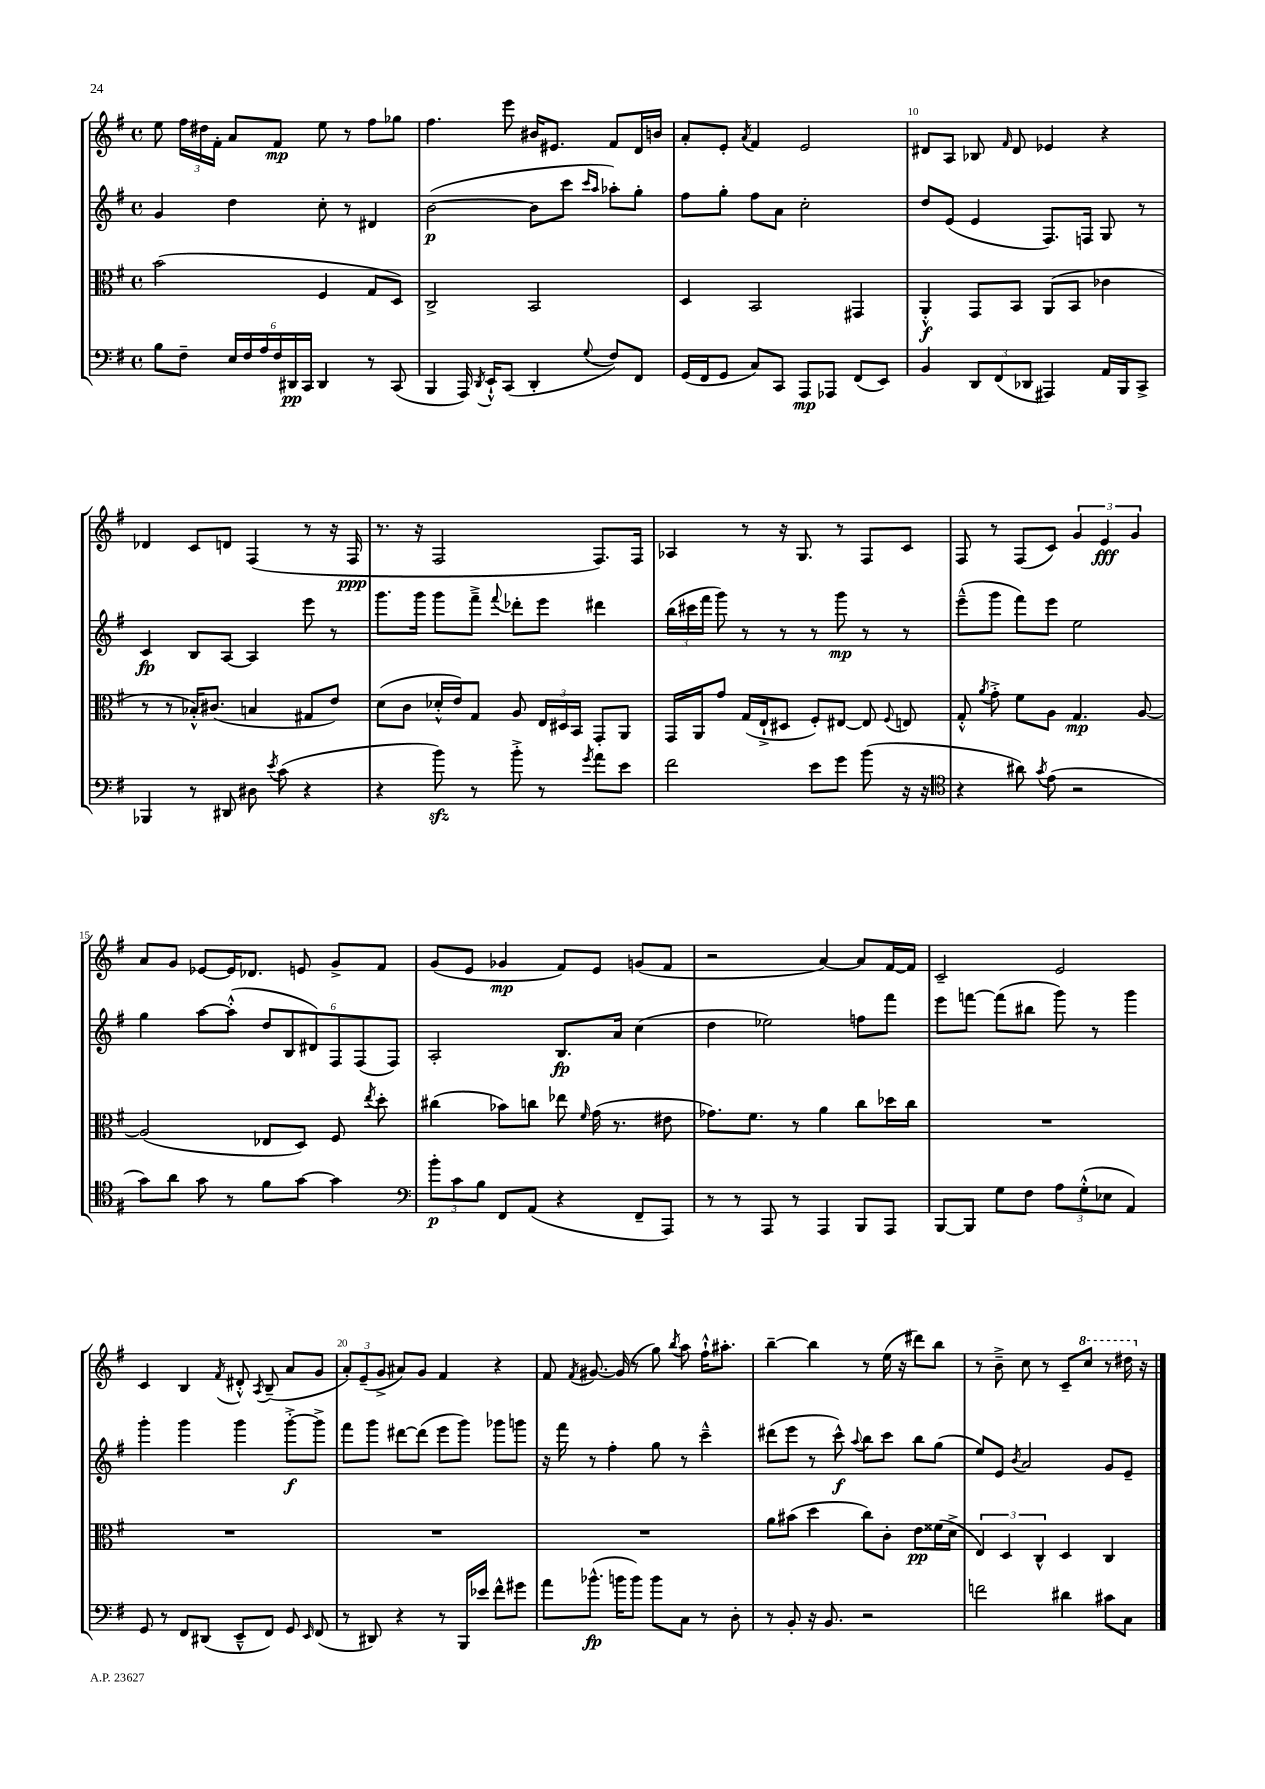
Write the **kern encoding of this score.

**kern	**kern	**kern	**kern
*staff4	*staff3	*staff2	*staff1
*clefF4	*clefC3	*clefG2	*clefG2
*k[f#]	*k[f#]	*k[f#]	*k[f#]
*M4/4	*M4/4	*M4/4	*M4/4
*met(c)	*met(c)	*met(c)	*met(c)
8B\L	(2b\	4g/	8ee\
8F#~\J	.	.	24ff#\LL
.	.	.	24dd#\
.	.	.	24f#'\JJ
24E/LL	.	4dd\	8a/L
24F#/	.	.	.
24A/	.	.	.
24F#/	.	.	8f#/J
24DD#/	.	.	.
24CC/JJ	.	.	.
4DD#/	4F#/	8cc'\	8ee\
.	.	8r	8r
8r	8G/L	4d#/	8ff#\L
(8CC/	8D/J)	.	8gg-\J
=	=	=	=
4BBB/	2C^/	([2b\	4.ff#\
16AAA/)	.	.	.
8qDD/	.	.	.
16EE`^^/LK	.	.	.
(8CC/J	.	.	8eee\
4DD'/	2BB/	8b\]L	16b#/LK
.	.	.	8.e#/J
.	.	8ccc\J	.
.	.	16qqccc/LL	.
8qqG/	.	16qqaa/JJ	.
8F#/L)	.	8aa-'\L)	8f#/L
8FF#/J	.	8gg'\J	16d/L
.	.	.	16b/JJ
=	=	=	=
(16GG/LL	4D/	8ff#\L	8a'/L
16FF#/J	.	.	.
8GG/J	.	8gg'\J	8e'/J
.	.	.	8qa/
8C/L)	2BB/	8ff#\L	4f#/
8CC/J	.	8a\J	.
8AAA/L	.	2cc'\	2e/
8AAA-/J	.	.	.
(8FF#/L	4GG#/	.	.
8EE/J)	.	.	.
=	=	=	=
4BB/	4AA'^^/	8dd/L	8d#/L
.	.	(8e/J	8A/J
12DD/L	8GG/L	4e/	8B-/
(12FF#/	.	.	.
.	.	.	16qqf#/
.	8BB/J	.	8d#/
12DD-/J	.	.	.
4AAA#/)	(8AA/L	8.F#/L)	4e-/
.	8BB/J	.	.
.	.	16F/Jk	.
16AA/LL	4c-\	8G/	4r
16BBB/J	.	.	.
8CC^/J	.	8r	.
=	=	=	=
4BBB-/	8r	4c/	4d-/
.	8r	.	.
8r	16B-'^^/LK)	8B/L	8c/L
.	(8.c#/J	.	.
8DD#/	.	[8A/J	8d/J
8D#\	4B/	4A/]	(4F#/
8qe/	.	.	.
(8c\	.	.	.
4r	8G#/L	8eee\	8r
.	8e/J)	8r	16r
.	.	.	16F#/
=	=	=	=
4r	(8d\L	8.ggg\L	8.r
.	8c\J	.	.
.	.	16ggg\Jk	16r
8b\)	16d-'^^/LL	8ggg\L	2F#/
.	16e/J)	.	.
8r	8G/J	8fff#~^\J	.
.	.	8qqfff#/	.
8b'^\	8A/	8ddd-'\L	.
8r	24E/LL	8eee\J	.
.	24D#/	.	.
.	24BB/JJ	.	.
8qg/	.	.	.
8a\L	8GG'/L	4ddd#\	8.F#/L)
8e\J	8AA/J	.	.
.	.	.	16F#/Jk
=	=	=	=
2f#\	16GG/LL	(24bb\LL	4A-/
.	.	24ccc#\	.
.	16AA/J	.	.
.	.	24fff#\JJ	.
.	8g/J	8ggg\)	.
.	(16G/LL	8r	8r
.	16E`^/J	.	.
.	8D#/J	8r	16r
.	.	.	8.G/
8e\L	8F#'/L)	8r	.
8g\J	[8E#/J	8ggg\	8r
(8b\	8E#/]	8r	8F#/L
.	8qqF#/	.	.
16r	8E/	8r	8c/J
16r	.	.	.
=	=	=	=
*clefC4	*	*	*
4r	8G'^^/	(8eee~^^\L	8F#/
.	8qa/	.	.
.	8g'^\	8ggg\J	8r
8a#\)	8f#\L	8fff#\L)	(8F#/L
8qg/	.	.	.
(8e\	8A\J	8eee\J	8c/J)
2r	4.G/	2ee\	6g/
.	.	.	6e/
.	.	.	6g/
.	[8A/	.	.
=	=	=	=
8g\L)	(2A/]	4gg\	8a/L
8a\J	.	.	8g/J
8g\	.	[8aa\L	[8e-/L
8r	.	(8aa'^^\]J	16e-/]K
.	.	.	8.d-/J
8f#\L	8E-/L	12dd/L	.
.	.	12B/	.
[8g\J	8D/J)	.	8e/
.	.	12d#/)	.
4g\]	8F#/	12F#/	8g^/L
.	.	(12F#/	.
.	8qee/	.	.
.	8dd'\	.	8f#/J
.	.	12F#/J)	.
=	=	=	=
*clefF4	*	*	*
12b'\L	(4cc#\	2A'/	(8g/L
12c\	.	.	.
.	.	.	8e/J
12B\J	.	.	.
8FF#/L	8b-\L)	.	4g-/
(8AA/J	8cc\J	.	.
4r	8ee-\	8.B/L	8f#/L)
.	16qqf#/	.	.
.	(16g\	.	8e/J
.	8.r	16a/Jk	.
8FF#~/L	.	(4cc\	(8g/L
8AAA/J)	8e#\	.	8f#/J
=	=	=	=
8r	8.g-\L)	4dd\	2r
8r	.	.	.
.	8.f#\J	.	.
8AAA/	.	2ee-\)	.
8r	8r	.	.
4AAA/	4a\	.	[4a/)
8BBB/L	8cc\L	8ff\L	8a/]L
8AAA/J	16dd-\L	8fff#\J	[16f#/L
.	16cc\JJ	.	16f#/]JJ
=	=	=	=
[8BBB/L	1r	8eee\L	2c~/
8BBB/]J	.	[8fff\J	.
8G\L	.	(8fff\]L	.
8F#\J	.	8bb#\J	.
12A\L	.	8ggg\)	2e/
(12G'^^\	.	.	.
.	.	8r	.
12E-\J	.	.	.
4AA/)	.	4ggg\	.
=	=	=	=
8GG/	1r	4ggg'\	4c/
8r	.	.	.
8FF#/L	.	4ggg\	4B/
(8DD#/J	.	.	.
.	.	.	8qf#/
8EE~^^/L	.	4ggg\	8d#'^^/
.	.	.	8qA/
8FF#/J)	.	.	(8B~/
8GG/	.	[8ggg'^\L	8a/L
16qqEE/	.	.	.
(8FF#/	.	8ggg^\]J	8g/J
=	=	=	=
8r	1r	8fff#\L	12a'/L)
.	.	.	(12e~/
8DD#/)	.	8ggg\J	.
.	.	.	12g^/J
4r	.	[8ddd#\L	8a#/L)
.	.	(8ddd#\]J	8g/J
8r	.	8eee\L	4f#/
16BBB/LL	.	8ggg\J)	.
16e-/JJ	.	.	.
8f#^^\L	.	8ggg-\L	4r
8g#\J	.	8ggg\J	.
=	=	=	=
8a\L	1r	16r	8f#/
.	.	16fff#\	.
.	.	.	8qf#/
(8.b-^^\J	.	8r	[8.g#/
.	.	4ff#'\	.
16b\LK	.	.	(16g#/]
8b\J)	.	.	8r
8b\L	.	8gg\	8gg\)
.	.	.	8qbb/
8C\J	.	8r	8aa\
8r	.	4ccc~^^\	16ff#`^^\LK
.	.	.	8.aa#'\J
8D'\	.	.	.
=	=	=	=
8r	8a\L	(8ddd#\L	[4bb~\
8BB'/	(8b#\J	8eee\J	.
16r	4dd\	8r	4bb\]
8.BB/	.	.	.
.	.	8ccc^^\)	.
.	.	8qqaa/	.
2r	8cc\L)	8bb\L	8r
.	8c'\J	8ccc\J	(16ee\
.	.	.	16r
.	8e\L	8bb\L	8ddd#\L)
.	(16f##\L	(8gg\J	8bb\J
.	16d^\JJ	.	.
=	=	=	=
2f\	6E/)	8ee/L)	8r
.	.	8e/J	8b~^\
.	6D/	.	.
.	.	8qb/	.
.	.	2a/	8cc\
.	6C^^/	.	.
.	.	.	8r
4d#\	4D/	.	8c~/L
.	.	.	8ccc/J
8c#\L	4C/	8g/L	8r
8C\J	.	8e~/J	16ddd#\
.	.	.	16r
==	==	==	==
*-	*-	*-	*-
